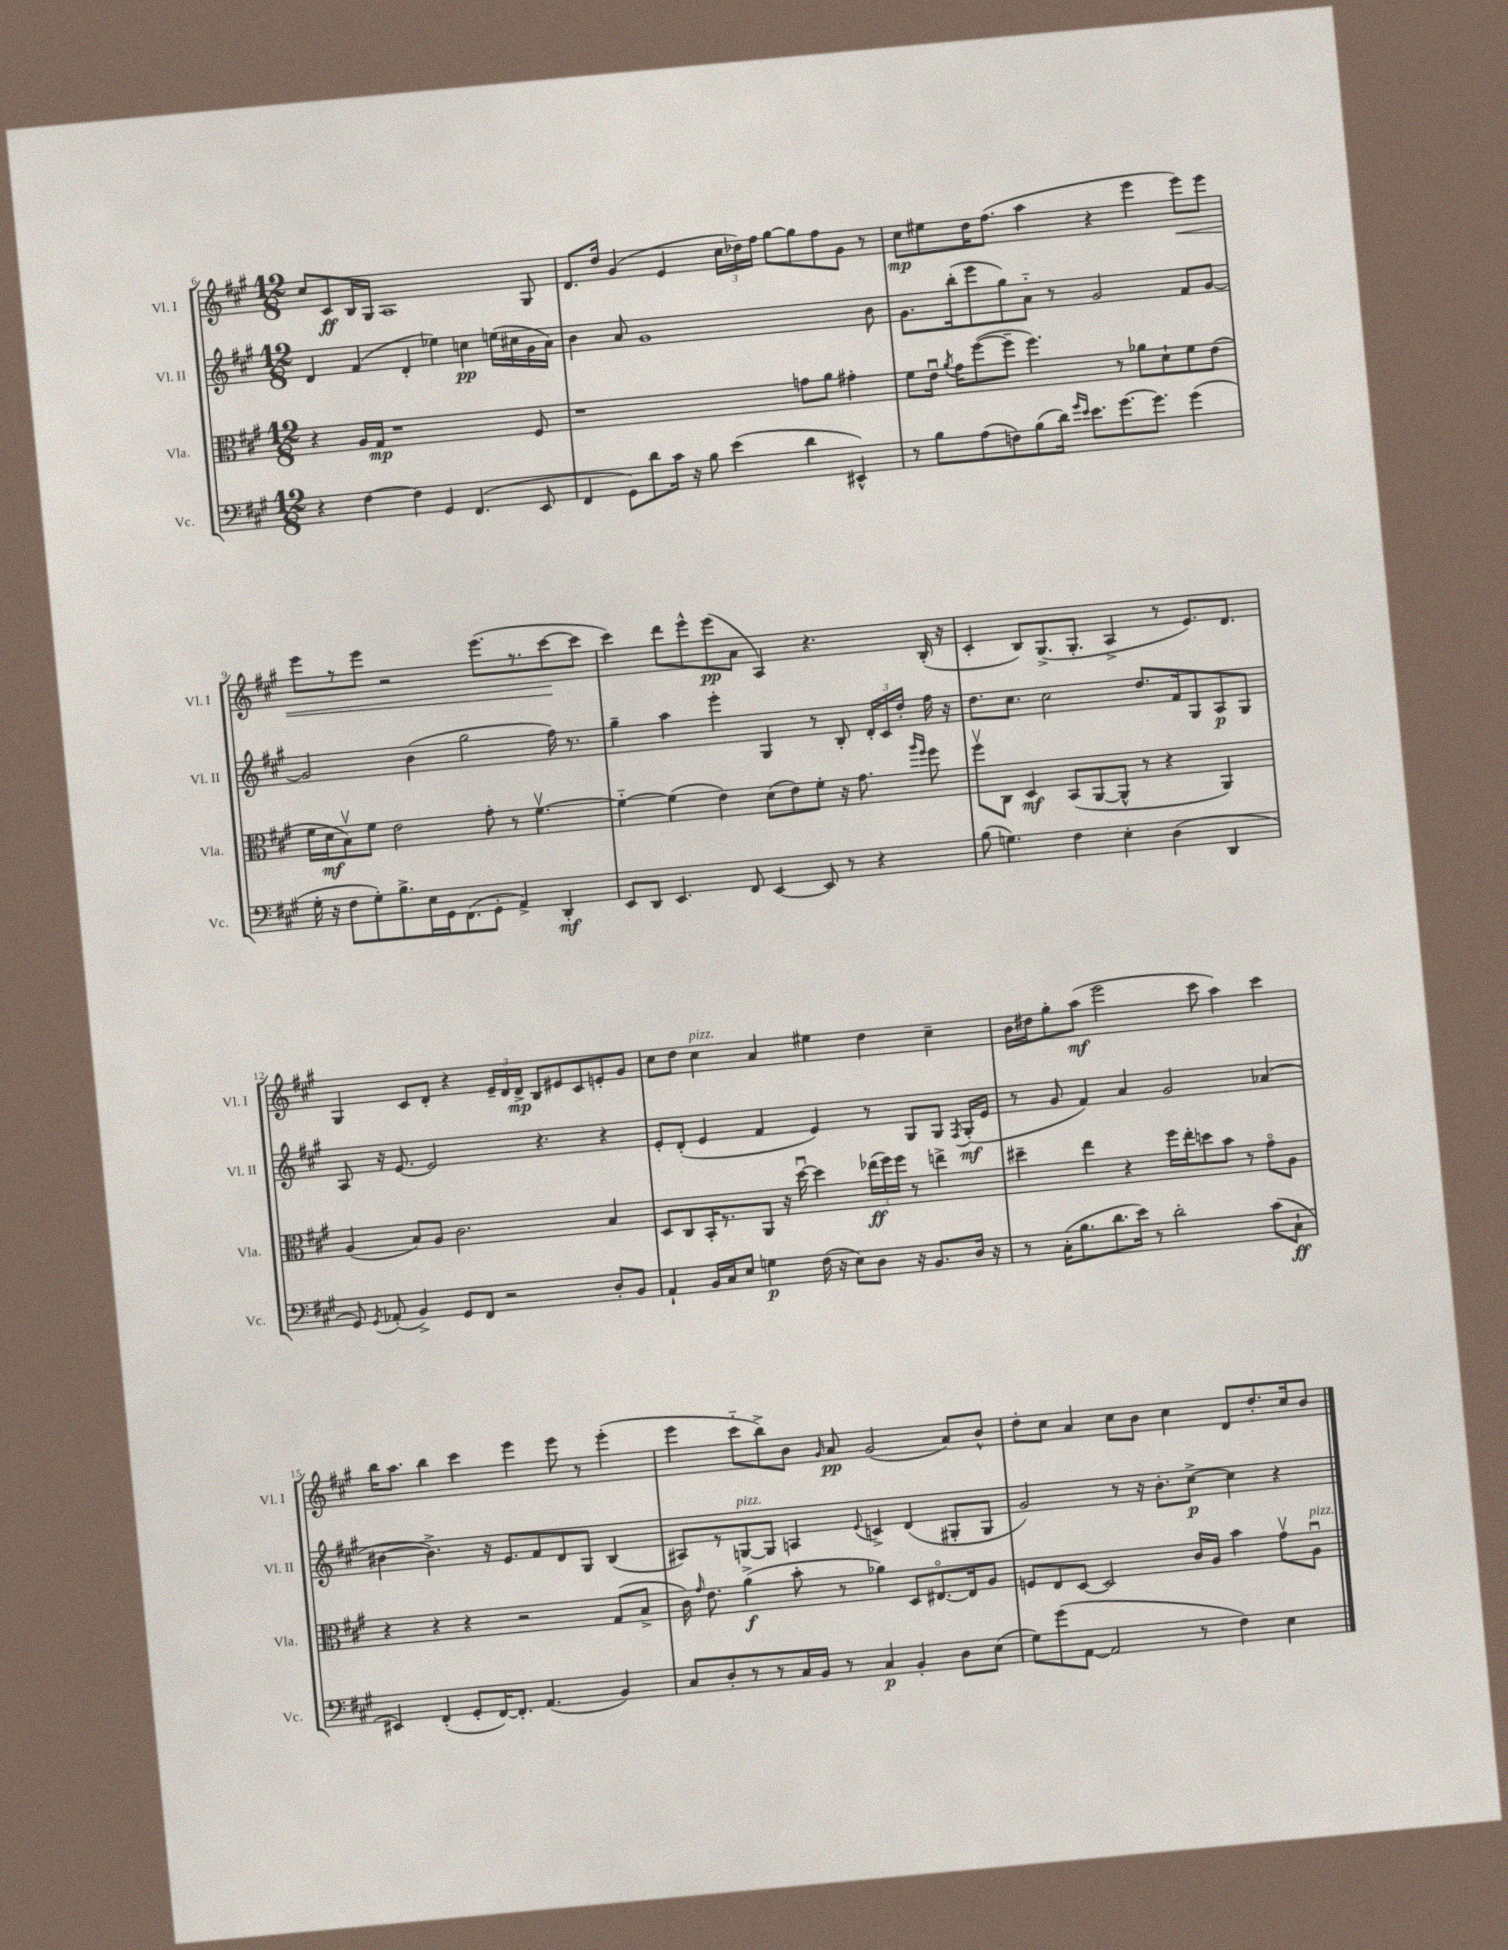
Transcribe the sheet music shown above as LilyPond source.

<<
\new StaffGroup <<
\new Staff = "s0" \with { instrumentName = "Vl. I" shortInstrumentName = "Vl. I" } {
    \clef treble \key a \major \numericTimeSignature \time 12/8
    \autoBeamOff cis''8[ cis'8\ff b16 gis16] a1 gis8 |
    d'8.[ d''16] gis'4( e'4 \tuplet 3/2 { cis''16[ des''16) fis''16] } gis''8[~ gis''8 fis''8 gis'8] r8 |
    cis''8[\mp eis''8 d''16 fis''8.]( a''4 r4 e'''4 e'''8[\<) e'''8] |
    e'''8[ r8 e'''8] r2 e'''8.[( r8. cis'''8~\! cis'''8] |
    cis'''4) d'''8[ e'''8-^ e'''8\pp( a'8] a4) r4. b16-.( r16 |
    cis'4-. b8[) gis8.->( gis8.]-. a4-> r8 e'8.[) d'8.] |
    gis4 cis'8[ d'8]-. r4 \tuplet 3/2 { e'16[-- d'16 d'16]->\mp } b8[ eis'8 cis'8 e'8-. gis'8] |
    cis''8[ d''8] cis''4^\markup { \italic "pizz." } a'4 eis''4 d''4 cis''4-- |
    b'16[ dis''16 gis''8-. a''8]\mf( e'''2 cis'''8 a''4) cis'''4 |
    b''16[ a''8.] b''4 cis'''4 e'''4 e'''8 r8 e'''4-.( |
    e'''4 cis'''8[-_ b''8->) b'8] \grace { gis'16 } a'8\pp gis'2( a'8[) b'8]-^ |
    d''8[-. cis''8] a'4 cis''8[ b'8] cis''4 d'8[ d''8.-. cis''16 b'8] \bar "|." |
}
\new Staff = "s1" \with { instrumentName = "Vl. II" shortInstrumentName = "Vl. II" } {
    \clef treble \key a \major \numericTimeSignature \time 12/8
    \autoBeamOff d'4 fis'4( d'4-. ees''4) c''4\pp e''16[( cis''16 gis'16 a'16]) |
    b'4 a'8 gis'1 b'8 |
    gis'8.[ b''16-.( e'''8 gis''8) a'8]-_ r8 gis'2 fis'8[ gis'8]~ |
    gis'2 b'4( gis''2 fis''16) r8. |
    gis''4-- a''4 e'''4-. gis4 r8 b8-. \tuplet 3/2 { d'16[-. cis'16 d''16]-. } fis''16 r16 |
    d''8.[ cis''8.] cis''2 d''8.[ fis'16 gis8 a8\p gis8] |
    a8 r16 e'8.~ e'2 r4. r4 |
    e'8[-. d'8]-.( e'4 fis'4 e'4) r8 gis8[ gis8] \acciaccatura { fis8 } gis16[-.\mf( e'16] |
    r8 gis'8 fis'4) a'4 gis'2 aes'4( |
    bis'4~ bis'4.->) r16 e'8.[ fis'8 d'8 gis8] b4( |
    ais8[) r8 g8~^\markup { \italic "pizz." } g8] a4 \appoggiatura { e'8 } c'4-> d'4( gis8[-. gis8] |
    gis'2) r8 r16 b'8.[-. cis''8]~->\p cis''4 r4 \bar "|." |
}
\new Staff = "s2" \with { instrumentName = "Vla." shortInstrumentName = "Vla." } {
    \clef alto \key a \major \numericTimeSignature \time 12/8
    \autoBeamOff r4 a16[ gis16]\mp r1 fis8 |
    r1 g'8[ a'8] gis'4-. |
    fis'8[ e'16]\downbow \acciaccatura { a'8 } gis'16[ fis''8~( fis''8]-- fis''4.) r8 aes'8[ d'8-! fis'8 e'8]( |
    fis'16[ d'16\mf b8\upbow) fis'8] e'2 gis'8-. r8 fis'4.~\upbow |
    fis'4~-_ fis'4( e'4) d'8[( e'8) fis'8]-. r16 gis'8. \grace { a''16[ fis''16] } fis''8 |
    fis''8[\upbow cis8] d4\mf b,8[( a,8~ a,8]-^ r8 r4 a,4) |
    a4( b8[) a8] cis'2. b4 |
    d8[ cis8 b,16-. r8. a,8] r16 d''16~\downbow d''4 \tuplet 3/2 { ees''16[\ff( fis''16) fis''16] } r8 e''4-> |
    dis''4-- e''4 r4 fis''16[ e''16-. d''8 b'8] r8 gis'8[\flageolet a8] |
    r4 r4 r4 r2 gis8[( b8]-> |
    cis'16) \grace { gis'16 } e'8. a'4->\f( b'8-. r8 aes'4) d8[ eis8.~\flageolet eis16 a8] |
    f8[ e8 d8]~ d2 cis'16[ a16] b'4 gis'8[\upbow a8]\downbow^\markup { \italic "pizz." } \bar "|." |
}
\new Staff = "s3" \with { instrumentName = "Vc." shortInstrumentName = "Vc." } {
    \clef bass \key a \major \numericTimeSignature \time 12/8
    \autoBeamOff r4 fis4~ fis4 gis,4 fis,4.( e,8 |
    fis,4 gis,8[) d'8 cis'16] r16 b8 e'4( d'4 eis,4-^) |
    r8 b8[ a8( f8) b8( d'16]) \grace { gis'16[ e'16] } e'8.[ gis'8.~ gis'8.] gis'4( |
    gis16-. r16 fis8[ gis8-.) b8.-> e16 gis,16 fis,8.( gis,8]-. a,4->) d,4-.\mf |
    e,8[ d,8] e,4. fis,8 e,4~ e,8 r8 r4 |
    b8( g4.) fis4 e4-. d4( d,4 |
    gis,8) \acciaccatura { gis,8 } aes,8-.( b,4->) gis,8[ fis,8] r2 d8[-. b,8] |
    a,4-! b,16[ cis16 e8] g4\p fis16( r16 e8[) d8] r16 b,8.[ d16] r16 |
    r8 cis16[-.( b8. d'8. e'16]) r8 d'2-. cis'8[( cis8]-!\ff |
    eis,4) fis,4-.( gis,8[-. fis,16~) fis,8.]-. a,4.( b,4) |
    cis8[ d8-. r8 r8 cis16 b,16] r8 cis4\p b,4-. d8[ e8]( |
    gis8[) gis'8( a,8]~ a,2 r8 fis4) e4 \bar "|." |
}
>>
>>
\layout { \context { \Score currentBarNumber = #6 } }
